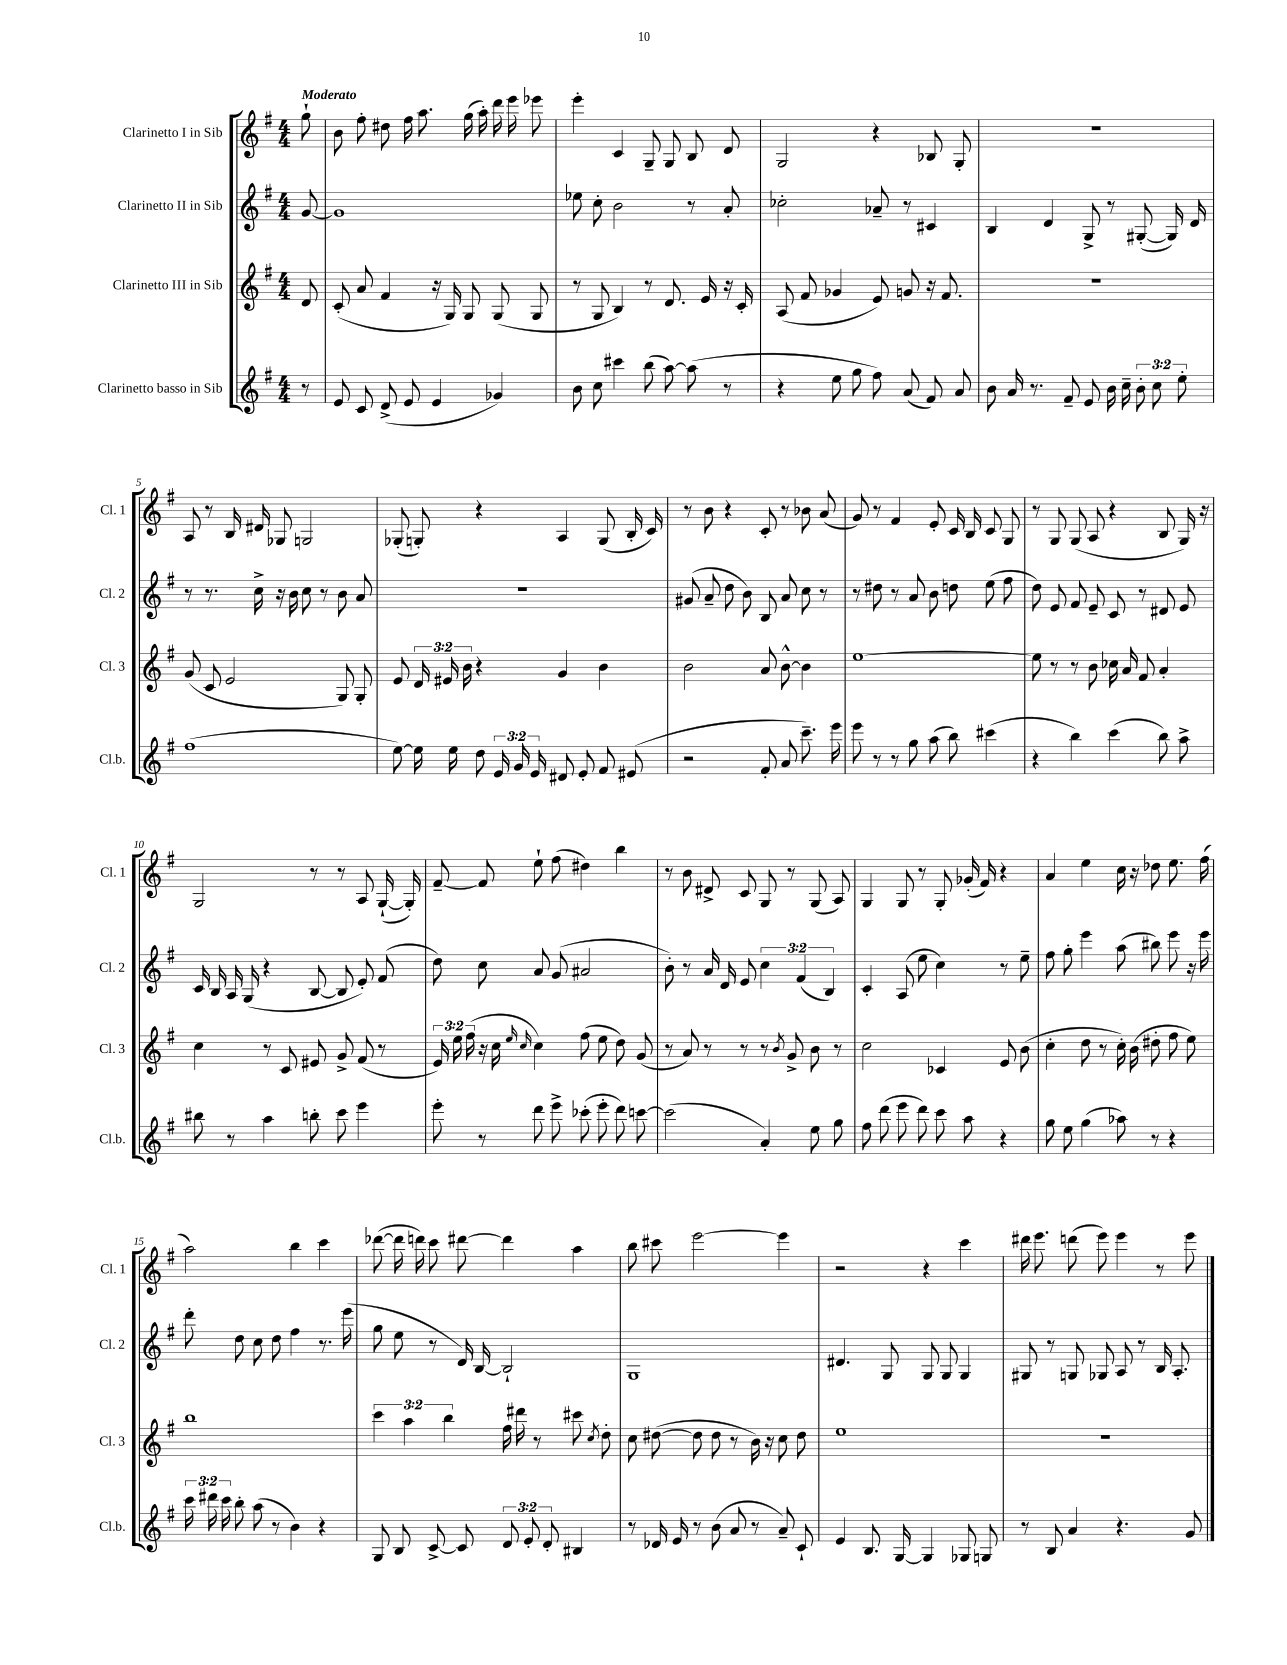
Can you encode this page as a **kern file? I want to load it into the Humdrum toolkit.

**kern	**kern	**kern	**kern
*part4	*part3	*part2	*part1
*staff4	*staff3	*staff2	*staff1
*I"Clarinetto basso in Sib	*I"Clarinetto III in Sib	*I"Clarinetto II in Sib	*I"Clarinetto I in Sib
*I'Cl.b.	*I'Cl. 3	*I'Cl. 2	*I'Cl. 1
*clefG2	*clefG2	*clefG2	*clefG2
*k[f#]	*k[f#]	*k[f#]	*k[f#]
*M4/4	*M4/4	*M4/4	*M4/4
=	=	=	=
!	!	!	!LO:TX:a:B:t=Moderato
8r	8d/	[8g/	8gg`\
=1	=1	=1	=1
8e/	(8c'/	1g]	8b\
8c/	8a/	.	8ff#'\
(8d^/	4f#/	.	8dd#X\
8e/	.	.	16ff#\
.	.	.	8.aa\
4e/	16r	.	.
.	16G/)	.	.
.	8G/	.	(16gg\
.	.	.	16aa'\)
4g-X/)	(8G/	.	16ddd\
.	.	.	16eee\
.	8G/	.	8eee-X\
=2	=2	=2	=2
8b\	8r	8ee-X\	4eee'\
8cc\	8G/	8cc'\	.
4ccc#X\	4B/)	2b\	4c/
(8bb\	8r	.	8G~/
[8aa\)	8.d/	.	8G/
(8aa\]	.	8r	8B/
.	16e/	.	.
8r	16r	8a'/	8d/
.	16c'/	.	.
=3	=3	=3	=3
4r	(8A/	2cc-X'\	2G/
.	8f#/	.	.
8ee\	4g-X/	.	.
8gg\	.	.	.
8ff#\)	8e/)	8a-X~/	4r
(8a/	8gn/	8r	.
8f#/)	16r	4c#X/	8B-X/
.	8.f#/	.	.
8a/	.	.	8G'/
=4	=4	=4	=4
8b\	1r	4B/	1r
16a/	.	.	.
8.r	.	.	.
.	.	4d/	.
8f#~/	.	.	.
8e/	.	8G^/	.
16b\	.	8r	.
16cc~\	.	.	.
12b'\	.	([8G#X'/	.
12cc\	.	.	.
.	.	16G#/])	.
12ee'\	.	.	.
.	.	16d/	.
!!LO:LB:g=z
=5	=5	=5	=5
(1ff#	(8g/	8r	8A/
.	8c/	8.r	8r
.	2e/	.	16B/
.	.	16cc^\	16d#X/
.	.	16r	8G-X/
.	.	16b\	.
.	.	8cc\	2Gn/
.	.	8r	.
.	8G/)	8b\	.
.	8G'/	8a/	.
=6	=6	=6	=6
[8ee\)	8e/	1r	(8G-X'/
16ee\]	24d/	.	8Gn'/)
.	24e#X/	.	.
16ee\	.	.	.
.	24b\	.	.
8dd\	4r	.	4r
24e/	.	.	.
24g/	.	.	.
24e/	.	.	.
8d#X/	4g/	.	4A/
8e'/	.	.	.
8f#/	4b\	.	(8G/
(8e#X/	.	.	16B'/
.	.	.	16c/)
=7	=7	=7	=7
2r	2b\	(8g#X/	8r
.	.	8a~/	8b\
.	.	8dd\	4r
.	.	8b\)	.
8f#'/	8a/	8B/	8c'/
8a/	[8b^^\	8a/	8r
8.ccc~\)	4b\]	8cc\	8b-X\
.	.	8r	(8a/
16eee\	.	.	.
=8	=8	=8	=8
8eee\	[1ee	8r	8g/)
8r	.	8dd#X\	8r
8r	.	8r	4f#/
8gg\	.	8a/	.
(8aa\	.	8b\	8e'/
8bb\)	.	8ddn\	16c/
.	.	.	16B/
(4ccc#X\	.	(8ee\	8c/
.	.	8ff#\	8G/
=9	=9	=9	=9
4r	8ee\]	8dd\)	8r
.	8r	8e/	8G/
4bb\)	8r	8f#/	(8G/
.	8b\	8e~/	8A/
(4ccc\	16cc-X\	8c/	4r
.	16a/	.	.
.	8f#/	8r	.
8bb\)	4a'/	8d#X/	8B/
8aa^\	.	8e/	16G/)
.	.	.	16r
!!LO:LB:g=z
=10	=10	=10	=10
8bb#X\	4cc\	16c/	2G/
.	.	16B/	.
8r	.	16A/	.
.	.	(16G/	.
4aa\	8r	4r	.
.	8c/	.	.
8bbn'\	8e#X/	[8B/	8r
8ccc\	8g^/	8B/]	8r
4eee\	(8f#/	8e'/)	8A/
.	8r	(8f#/	([16G`/
.	.	.	16G'/])
=11	=11	=11	=11
8eee'\	24e/)	8dd\)	[8f#~/
.	24ee\	.	.
.	(24ff#\	.	.
8r	16r	8cc\	8f#/]
.	16cc\	.	.
.	16qqee/	.	.
.	16qqcc/	.	.
8ddd\	4cc\)	8a/	8ee`\
8eee^\	.	(8g/	(8ff#\
(8ccc-X'\	(8ff#\	2a#X/	4dd#X\)
8eee'\	8ee\	.	.
8ddd\)	8dd\)	.	4bb\
[8cccn\	(8g/	.	.
=12	=12	=12	=12
(2ccc\]	8r	8b'\)	8r
.	8a/)	8r	8b\
.	8r	16a/	8d#X^/
.	.	16d/	.
.	8r	8e/	8c/
4a'/)	8r	6cc\	8G/
.	8qb/	.	.
.	8g^/	.	8r
.	.	(6f#/	.
8ee\	8b\	.	(8G/
.	.	6B/)	.
8gg\	8r	.	8A/)
=13	=13	=13	=13
8ff#\	2cc\	4c'/	4G/
(8ddd\	.	.	.
8eee\	.	(8A/	8G/
8ddd\)	.	8ee\	8r
8ccc\	4c-X/	4cc\)	8G'/
8aa\	.	.	(16g-X'/
.	.	.	16f#/)
4r	8e/	8r	4r
.	(8b\	8ee~\	.
=14	=14	=14	=14
8gg\	4cc'\	8ff#\	4a/
8ee\	.	8gg'\	.
(4gg\	8dd\	4eee\	4ee\
.	8r	.	.
8aa-X\)	16cc'\)	(8aa\	16cc\
.	(16b\	.	16r
8r	8dd#X'\	8bb#X\)	8dd-X\
4r	8ff#\	8eee\	8.ee\
.	8ee\)	16r	.
.	.	16eee\	(16ff#\
!!LO:LB:g=z
=15	=15	=15	=15
24ccc\	1bb	8ddd'\	2aa\)
24ddd#X\	.	.	.
24ccc\	.	.	.
8bb'\	.	8dd\	.
(8aa\	.	8cc\	.
8r	.	8dd\	.
4b\)	.	4ff#\	4bb\
4r	.	8.r	4ccc\
.	.	(16eee\	.
=16	=16	=16	=16
8G/	6ccc\	8gg\	([8ddd-X\
8B/	.	8ee\	16ddd-\]
.	6aa\	.	.
.	.	.	16dddn\)
[8c^/	.	8r	8ccc\
.	6bb\	.	.
8c/]	.	16d/)	[8ddd#X\
.	.	[16B/	.
12d/	16ff#\	2B`/]	4ddd#\]
.	16ddd#X\	.	.
12e'/	.	.	.
.	8r	.	.
12d'/	.	.	.
4B#X/	8ccc#X\	.	4aa\
.	8qcc/	.	.
.	8dd'\	.	.
=17	=17	=17	=17
8r	8cc\	1G	8bb\
16d-X/	([8dd#X\	.	8ccc#X\
16e/	.	.	.
8r	8dd#\]	.	[2eee\
(8b\	8dd#\	.	.
8a/	8r	.	.
8r	16b\)	.	.
.	16r	.	.
8a~/)	8cc\	.	4eee\]
8c`/	8dd#\	.	.
=18	=18	=18	=18
4e/	1ee	4.d#X/	2r
8.B/	.	.	.
.	.	8G/	.
[16G/	.	.	.
4G/]	.	8G/	4r
.	.	8G/	.
8G-X/	.	4G/	4ccc\
8Gn/	.	.	.
=19	=19	=19	=19
8r	1r	8G#X/	16ddd#X\
.	.	.	8.eee\
8B/	.	8r	.
4a/	.	8Gn/	(8dddn\
.	.	8G-X/	8eee\)
4.r	.	8A/	4eee\
.	.	8r	.
.	.	16B/	8r
.	.	8.A'/	.
8g/	.	.	8eee\
==	==	==	==
*-	*-	*-	*-
